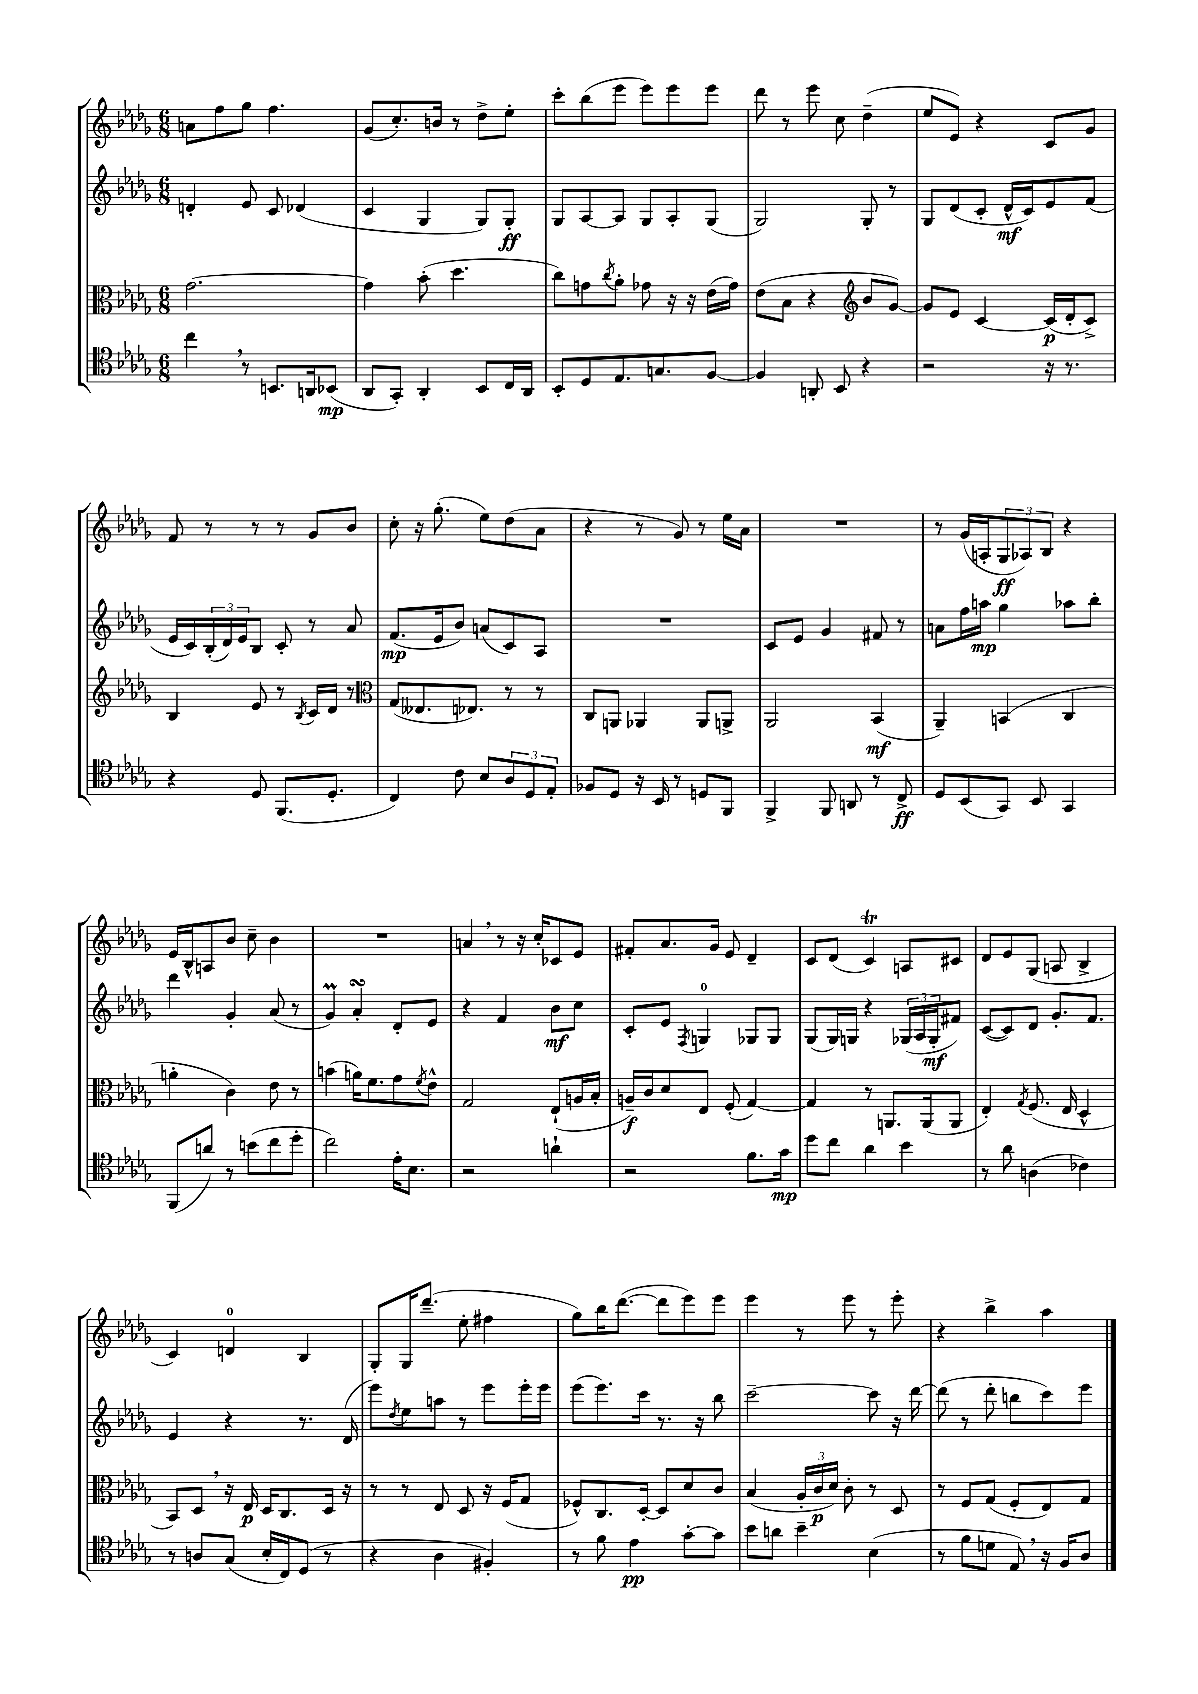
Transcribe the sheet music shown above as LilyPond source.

<<
\new StaffGroup <<
\new Staff = "s0" {
    \clef treble \key des \major \numericTimeSignature \time 6/8
    a'8 f''8 ges''8 f''4. |
    ges'8( c''8.-.) b'16 r8 des''8-> ees''8-. |
    c'''8-. bes''8( ees'''8 ees'''8) ees'''8 ees'''8 |
    des'''8 r8 ees'''8 c''8 des''4--( |
    ees''8 ees'8) r4 c'8 ges'8 |
    f'8 r8 r8 r8 ges'8 bes'8 |
    c''8-. r16 ges''8.-.( ees''8) des''8( aes'8 |
    r4 r8 ges'8) r8 ees''16 aes'16 |
    R2. |
    r8 ges'16( a16-. \tuplet 3/2 { ges8\ff aes8) bes8 } r4 |
    ees'16 bes16-^ a8 bes'8 c''8-- bes'4 |
    R2. |
    a'4 \breathe r8 r16 c''16-. ces'8 ees'8 |
    fis'8-. aes'8. ges'16 ees'8 des'4-- |
    c'8 des'8( c'4\trill) a8 cis'8 |
    des'8 ees'8 ges8( a8 bes4-> |
    c'4) d'4-0 bes4 |
    ges8-. ges16 des'''8.--( ees''8-. fis''4 |
    ges''8) bes''16 des'''8.~( des'''8 ees'''8) ees'''8 |
    ees'''4 r8 ees'''8 r8 ees'''8-. |
    r4 bes''4-> aes''4 \bar "|." |
}
\new Staff = "s1" {
    \clef treble \key des \major \numericTimeSignature \time 6/8
    d'4-. ees'8 c'8 des'4( |
    c'4 ges4 ges8) ges8-.\ff |
    ges8 aes8~ aes8 ges8 aes8-. ges8( |
    ges2) ges8-. r8 |
    ges8 des'8( c'8-. des'16-^\mf c'16) ees'8 f'8( |
    ees'16 c'16) \tuplet 3/2 { bes16-.( des'16) ees'16 } bes8 c'8-. r8 aes'8 |
    f'8.\mp( ees'16 bes'8) a'8( c'8) aes8 |
    R2. |
    c'8 ees'8 ges'4 fis'8 r8 |
    a'8 f''16 a''16\mp ges''4 aes''8 bes''8-. |
    des'''4 ges'4-. aes'8( r8 |
    ges'4\prall) aes'4-.\turn des'8-. ees'8 |
    r4 f'4 bes'8\mf c''8 |
    c'8-. ees'8 \acciaccatura { f8 } g4-0 ges8 ges8 |
    ges8( ges16) g16 r4 \tuplet 3/2 { ges16( aes16 ges16-.\mf } fis'8) |
    c'8~( c'8) des'8 ges'8.-. f'8. |
    ees'4 r4 r8. des'16( |
    ees'''8) \acciaccatura { des''8 } ees''8 a''8 r8 ees'''8 ees'''16-. ees'''16 |
    ees'''8( ees'''8.) c'''16 r8. r16 bes''8 |
    c'''2~-- c'''8 r16 des'''16~ |
    des'''8( r8 des'''8-. b''8 c'''8) ees'''8 \bar "|." |
}
\new Staff = "s2" {
    \clef alto \key des \major \numericTimeSignature \time 6/8
    ges'2.~ |
    ges'4 bes'8-.( des''4. |
    c''8) g'8 \acciaccatura { c''8 } aes'8-. ges'8 r16 r16 ees'16( ges'16) |
    ees'8( bes8 r4 \clef treble bes'8 ges'8~) |
    ges'8 ees'8 c'4~ c'16\p( des'16-. c'8->) |
    bes4 ees'8 r8 \acciaccatura { bes8 } c'16 des'16 r8 |
    \clef alto ges8( eeses8. ees8.) r8 r8 |
    c8 a,8 aes,4 aes,8 a,8-> |
    aes,2 bes,4\mf( |
    aes,4--) b,4( c4 |
    a'4-. c'4) ees'8 r8 |
    b'4( a'16) f'8. ges'8 \acciaccatura { f'8 } ees'8-^ |
    ges2 ees8-!( a16 bes16-. |
    a16--\f) c'16 des'8 ees8 f8-.( ges4~) |
    ges4 r8 a,8. a,16( a,8 |
    ees4-.) \acciaccatura { ges8 } f8.( ees16 des4-^ |
    bes,8) des8 \breathe r16 ees16\p des16 c8. des16 r16 |
    r8 r8 ees8 des8 r16 f16( ges8 |
    fes8-^) c8. des16~-. des8 des'8 c'8 |
    bes4( \tuplet 3/2 { aes16-. c'16\p des'16) } c'8-. r8 des8 |
    r8 f8 ges8( f8-. ees8) ges8 \bar "|." |
}
\new Staff = "s3" {
    \clef tenor \key des \major \numericTimeSignature \time 6/8
    c''4 \breathe r8 b,8. a,16 bes,8\mp( |
    aes,8 ges,8-.) aes,4-. bes,8 c16 aes,16 |
    bes,8-. des8 ees8. g8. f8~ |
    f4 a,8-. bes,8 r4 |
    r2 r16 r8. |
    r4 des8 f,8.( des8.-. |
    c4) c'8 bes8 \tuplet 3/2 { aes8 des8 ees8-. } |
    fes8 des8 r16 bes,16 r8 d8 f,8 |
    f,4-> f,8 a,8 r8 c8->\ff |
    des8 bes,8( ges,8) bes,8 ges,4 |
    f,8( a'8) r8 b'8( c''8 des''8-. |
    c''2) ees'16-. bes8. |
    r2 a'4-! |
    r2 f'8. ges'16\mp |
    des''8 c''8 aes'4 bes'4 |
    r8 aes'8 a4( ces'4) |
    r8 a8 ges8( bes16-. c16) des8( r8 |
    r4 aes4 fis4-.) |
    r8 f'8 ees'4\pp ges'8~-. ges'8 |
    bes'8 a'8 bes'4-- bes4( |
    r8 f'8 d'8 ees8) \breathe r16 f16 aes8 \bar "|." |
}
>>
>>
\layout { \context { \Score \remove "Bar_number_engraver" } }
